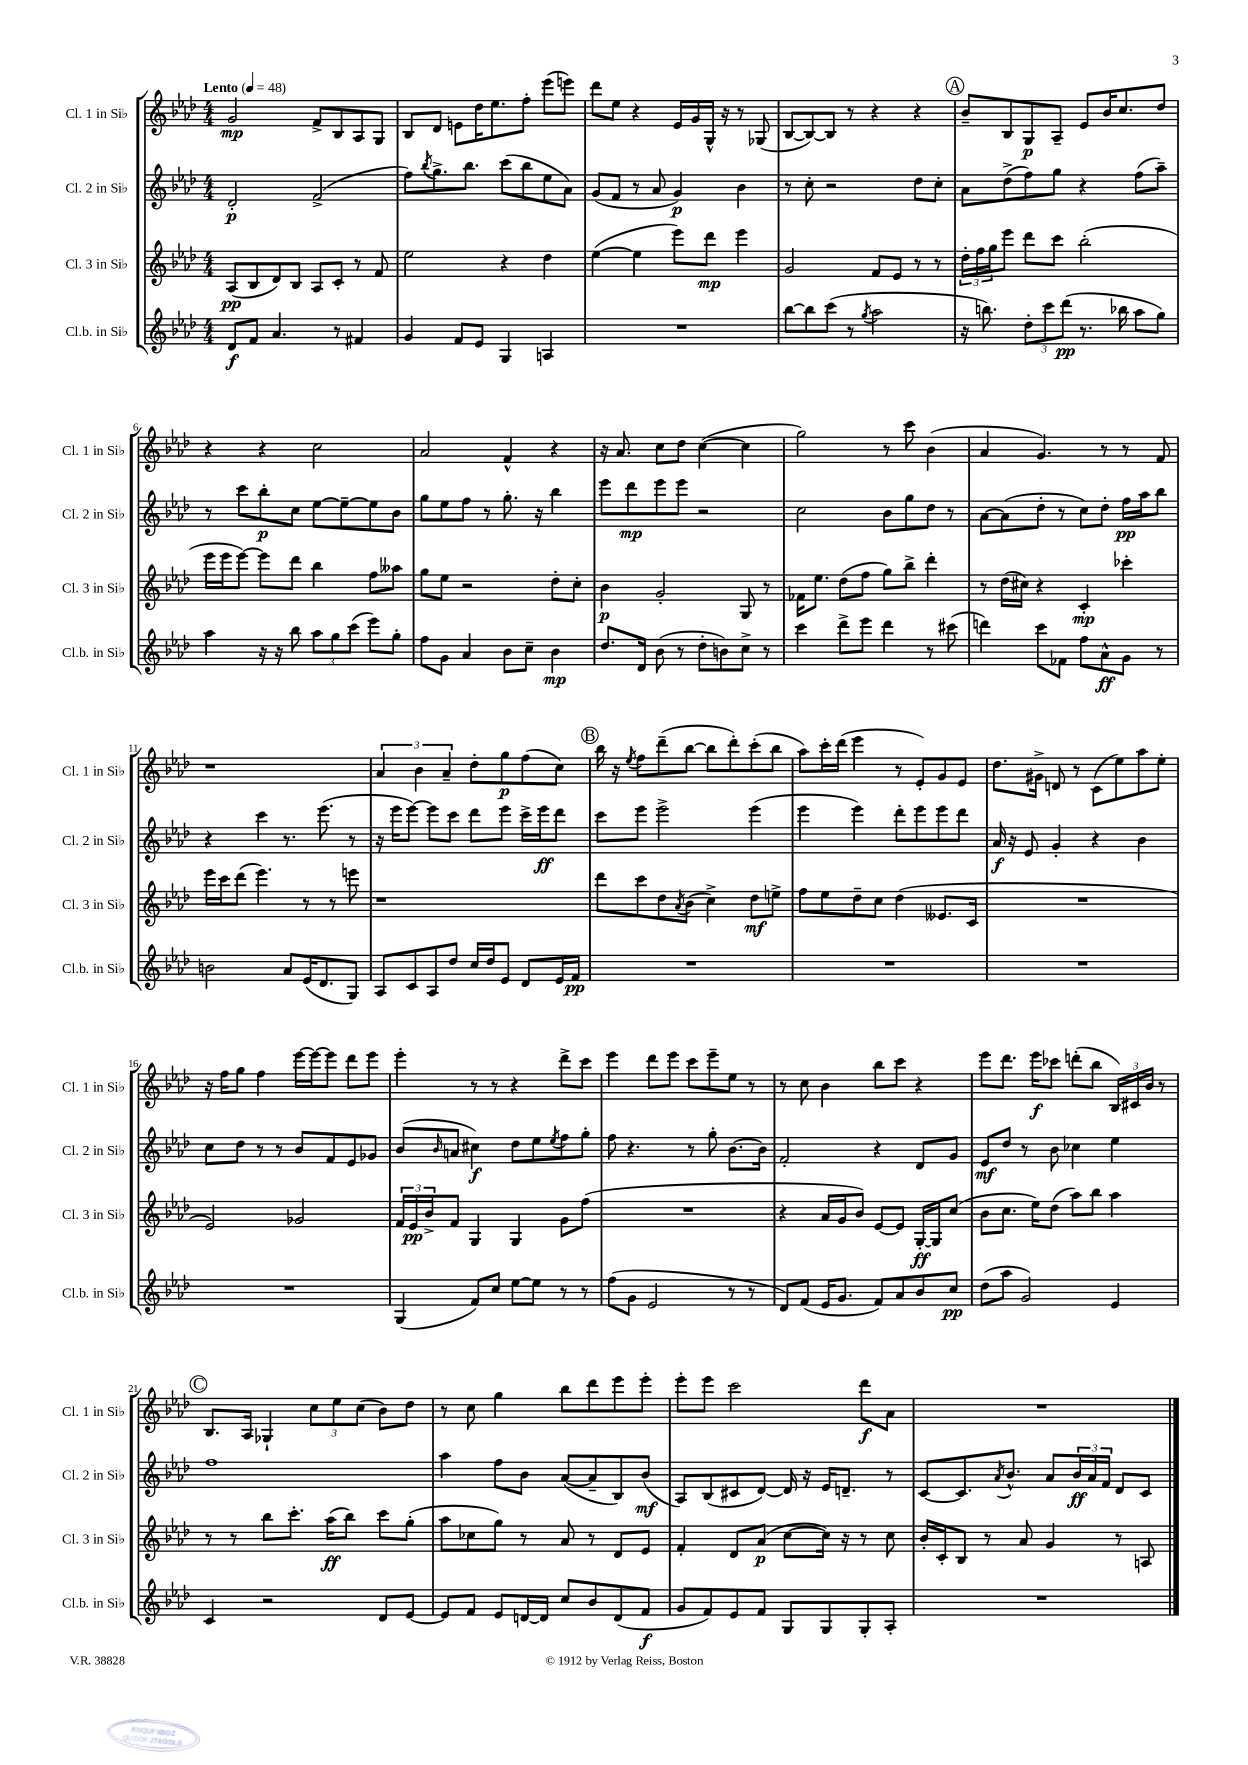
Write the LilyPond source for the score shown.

<<
\new StaffGroup <<
\new Staff = "s0" \with { instrumentName = "Cl. 1 in Sib" shortInstrumentName = "Cl. 1 in Sib" } {
    \clef treble \key aes \major \numericTimeSignature \time 4/4 \tempo "Lento" 4 = 48
    g'2\mp f'8-> bes8 aes8 g8 |
    bes8 des'8 e'8 des''16 ees''8. f''8-. ees'''8( e'''8) |
    des'''8 ees''8 r4 ees'16 g'16 g16-^ r16 r8 ges8( |
    bes8~ bes8~) bes8 r8 r4 r4 |
    \mark \markup { \circle "A" } bes'8-- bes8 g8\p aes8-- ees'8 bes'16 c''8. des''8 |
    r4 r4 c''2 |
    aes'2 f'4-^ r4 |
    r16 aes'8. c''8 des''8 c''4~( c''4 |
    g''2) r8 c'''8 bes'4( |
    aes'4 g'4.) r8 r8 f'8 |
    r1 |
    \tuplet 3/2 { aes'4 bes'4 aes'4-- } des''8-. g''8\p f''8( c''8) |
    \mark \markup { \circle "B" } bes''16 r16 \acciaccatura { ees''8 } f''8 des'''8--( bes''8~ bes''8 des'''8-.) c'''8-.( bes''8 |
    aes''8) c'''16-. des'''16( ees'''4 r8 ees'8-.) g'8 ees'8 |
    des''8. gis'16-> d'8 r8 c'8( ees''8) aes''8 ees''8-. |
    r16 f''16 g''8 f''4 ees'''16~ ees'''16~ ees'''8 des'''8 ees'''8 |
    ees'''4-. r8 r8 r4 des'''8-> c'''8 |
    ees'''4 des'''8 ees'''8 c'''8 ees'''8-- ees''8 r8 |
    r8 c''8 bes'4 bes''8 c'''8 r4 |
    ees'''8 des'''8. ees'''16\f ces'''8 d'''8-.( bes''8 \tuplet 3/2 { bes16) cis'16 bes'16 } r8 |
    \mark \markup { \circle "C" } bes8. aes16 ges4-! \tuplet 3/2 { c''8 ees''8 c''8( } bes'8) des''8 |
    r8 c''8 g''4 bes''8 des'''8 ees'''8 ees'''8-. |
    ees'''8-. ees'''8 c'''2 des'''8\f aes'8 |
    R1 \bar "|." |
}
\new Staff = "s1" \with { instrumentName = "Cl. 2 in Sib" shortInstrumentName = "Cl. 2 in Sib" } {
    \clef treble \key aes \major \numericTimeSignature \time 4/4
    des'2-.\p f'2->( |
    f''8) \acciaccatura { bes''8 } g''8.-> bes''8. c'''8( bes''8 ees''8 aes'8) |
    g'8( f'8 r8 aes'8 g'4\p) bes'4 |
    r8 c''8-. r2 des''8 c''8-. |
    \mark \markup { \circle "A" } aes'8 des''8->( f''8) g''8 r4 f''8( aes''8--) |
    r8 c'''8 bes''8-.\p c''8 ees''8~ ees''8~-- ees''8 bes'8 |
    g''8 ees''8 f''8 r8 g''8.-. r16 bes''4 |
    ees'''8 des'''8\mp ees'''8 ees'''8 r2 |
    c''2 bes'8 g''8 des''8 r8 |
    aes'8~ aes'8( des''8-. r8 c''8) des''8-. f''16\pp aes''16 bes''8 |
    r4 c'''4 r8. ees'''8.( r8 |
    r16 ees'''16 ees'''8~) ees'''8 c'''8 des'''8 ees'''8 c'''16-> ees'''16\ff des'''8 |
    \mark \markup { \circle "B" } c'''8 ees'''8 ees'''2-> ees'''4( |
    ees'''4 ees'''4) des'''8-. ees'''8 ees'''8 des'''8 |
    aes'16\f r16 ees'8 g'4-. r4 bes'4 |
    c''8 des''8 r8 r8 bes'8 f'8 ees'8 ges'8 |
    bes'8( \grace { bes'16 } a'8 cis''4\f) des''8 ees''8 \acciaccatura { ees''8 } f''8 g''8-. |
    f''8 r4. r8 g''8-. bes'8.~ bes'16 |
    f'2-. r4 des'8 g'8 |
    ees'8\mf des''8 r8 bes'8 ces''4 ees''4 |
    \mark \markup { \circle "C" } f''1 |
    aes''4 f''8 bes'8 aes'8~( aes'8-- bes8) bes'8\mf( |
    aes8) bes8( cis'8 des'8~) des'16 r16 ees'16 d'8.-- r8 |
    c'8~ c'8. \acciaccatura { aes'8 } bes'8.-^ aes'8 \tuplet 3/2 { bes'16\ff aes'16 f'16 } des'8 c'8 \bar "|." |
}
\new Staff = "s2" \with { instrumentName = "Cl. 3 in Sib" shortInstrumentName = "Cl. 3 in Sib" } {
    \clef treble \key aes \major \numericTimeSignature \time 4/4
    aes8\pp( bes8 des'8) bes8 aes8 c'8-. r8 f'8 |
    ees''2 r4 des''4 |
    ees''4~( ees''4 ees'''8) des'''8\mp ees'''4 |
    g'2 f'8 ees'8 r8 r8 |
    \mark \markup { \circle "A" } \tuplet 3/2 { des''16-. f''16 g''16 } ees'''8 des'''8 c'''8 bes''2-.( |
    ees'''16 ees'''16 ees'''8~) ees'''8 des'''8 bes''4 f''8 aeses''8 |
    g''8 ees''8 r2 des''8-. c''8-. |
    bes'4\p g'2-. g8 r8 |
    fes'16 ees''8. des''8( f''8 g''8) bes''8-> des'''4-. |
    r8 des''16( cis''16) r4 c'4-.\mp ces'''4-. |
    ees'''16 c'''16 des'''8( ees'''4.) r8 r8 e'''8 |
    r1 |
    \mark \markup { \circle "B" } des'''8 c'''8 des''8 \acciaccatura { aes'8 } bes'8( c''4->) des''8\mf e''8-> |
    f''8 ees''8 des''8-- c''8 des''4( eeses'8. c'16 |
    R1 |
    ees'2) ges'2 |
    \tuplet 3/2 { f'16 ees'16\pp bes'16-> } f'8 g4 g4 g'8 f''8( |
    R1 |
    r4 aes'16 g'16 bes'8) ees'8~ ees'8 g16~-.\ff g16 c''8( |
    bes'8 c''8. ees''16) des''8( aes''8) bes''8 aes''4 |
    \mark \markup { \circle "C" } r8 r8 bes''8 c'''8.-. aes''16\ff( bes''8) c'''8 g''8-.( |
    aes''8 ces''8 g''8) r8 aes'8 r8 des'8 ees'8 |
    f'4-. des'8 aes'8\p( c''8~ c''16) r16 r8 c''8 |
    bes'16-. c'16-. bes8 r8 aes'8 g'4 r8 a8 \bar "|." |
}
\new Staff = "s3" \with { instrumentName = "Cl.b. in Sib" shortInstrumentName = "Cl.b. in Sib" } {
    \clef treble \key aes \major \numericTimeSignature \time 4/4
    des'8\f f'8 aes'4. r8 fis'4 |
    g'4 f'8 ees'8 g4 a4 |
    R1 |
    bes''8~ bes''8 c'''8( r8 \acciaccatura { g''8 } aes''2 |
    \mark \markup { \circle "A" } r16 b''8.) \tuplet 3/2 { des''8-. c'''8 des'''8\pp( } r8. bes''16 aes''8 g''8) |
    aes''4 r16 r16 bes''8 \tuplet 3/2 { aes''8 g''8 c'''8( } ees'''8) g''8-. |
    f''8 g'8 aes'4 bes'8 c''8-- bes'4\mp |
    des''8. des'16 bes'8( r8 des''8-. b'8) c''8-> r8 |
    c'''4 des'''8-> ees'''8 des'''4 r8 cis'''8( |
    d'''4) c'''8 fes'8 f''8 aes'8-^\ff g'8 r8 |
    b'2 aes'8 ees'16( des'8. g8) |
    aes8 c'8 aes8 des''8 c''16 des''16 ees'8 des'8 ees'16 f'16\pp |
    \mark \markup { \circle "B" } R1 |
    R1 |
    R1 |
    R1 |
    g4( f'8) c''8 ees''8~ ees''8 r8 r8 |
    f''8( g'8 ees'2 r8 r8 |
    des'8) f'8( ees'16 g'8. f'8) aes'8 bes'8 c''8\pp |
    des''8( aes''8 g'2) ees'4 |
    \mark \markup { \circle "C" } c'4 r2 des'8 ees'8~ |
    ees'8 f'8 ees'8 d'16~ d'16 c''8 bes'8 d'8( f'8\f |
    g'8 f'8) ees'8 f'8 g8 g8 g8-. aes8-. |
    R1 \bar "|." |
}
>>
>>
